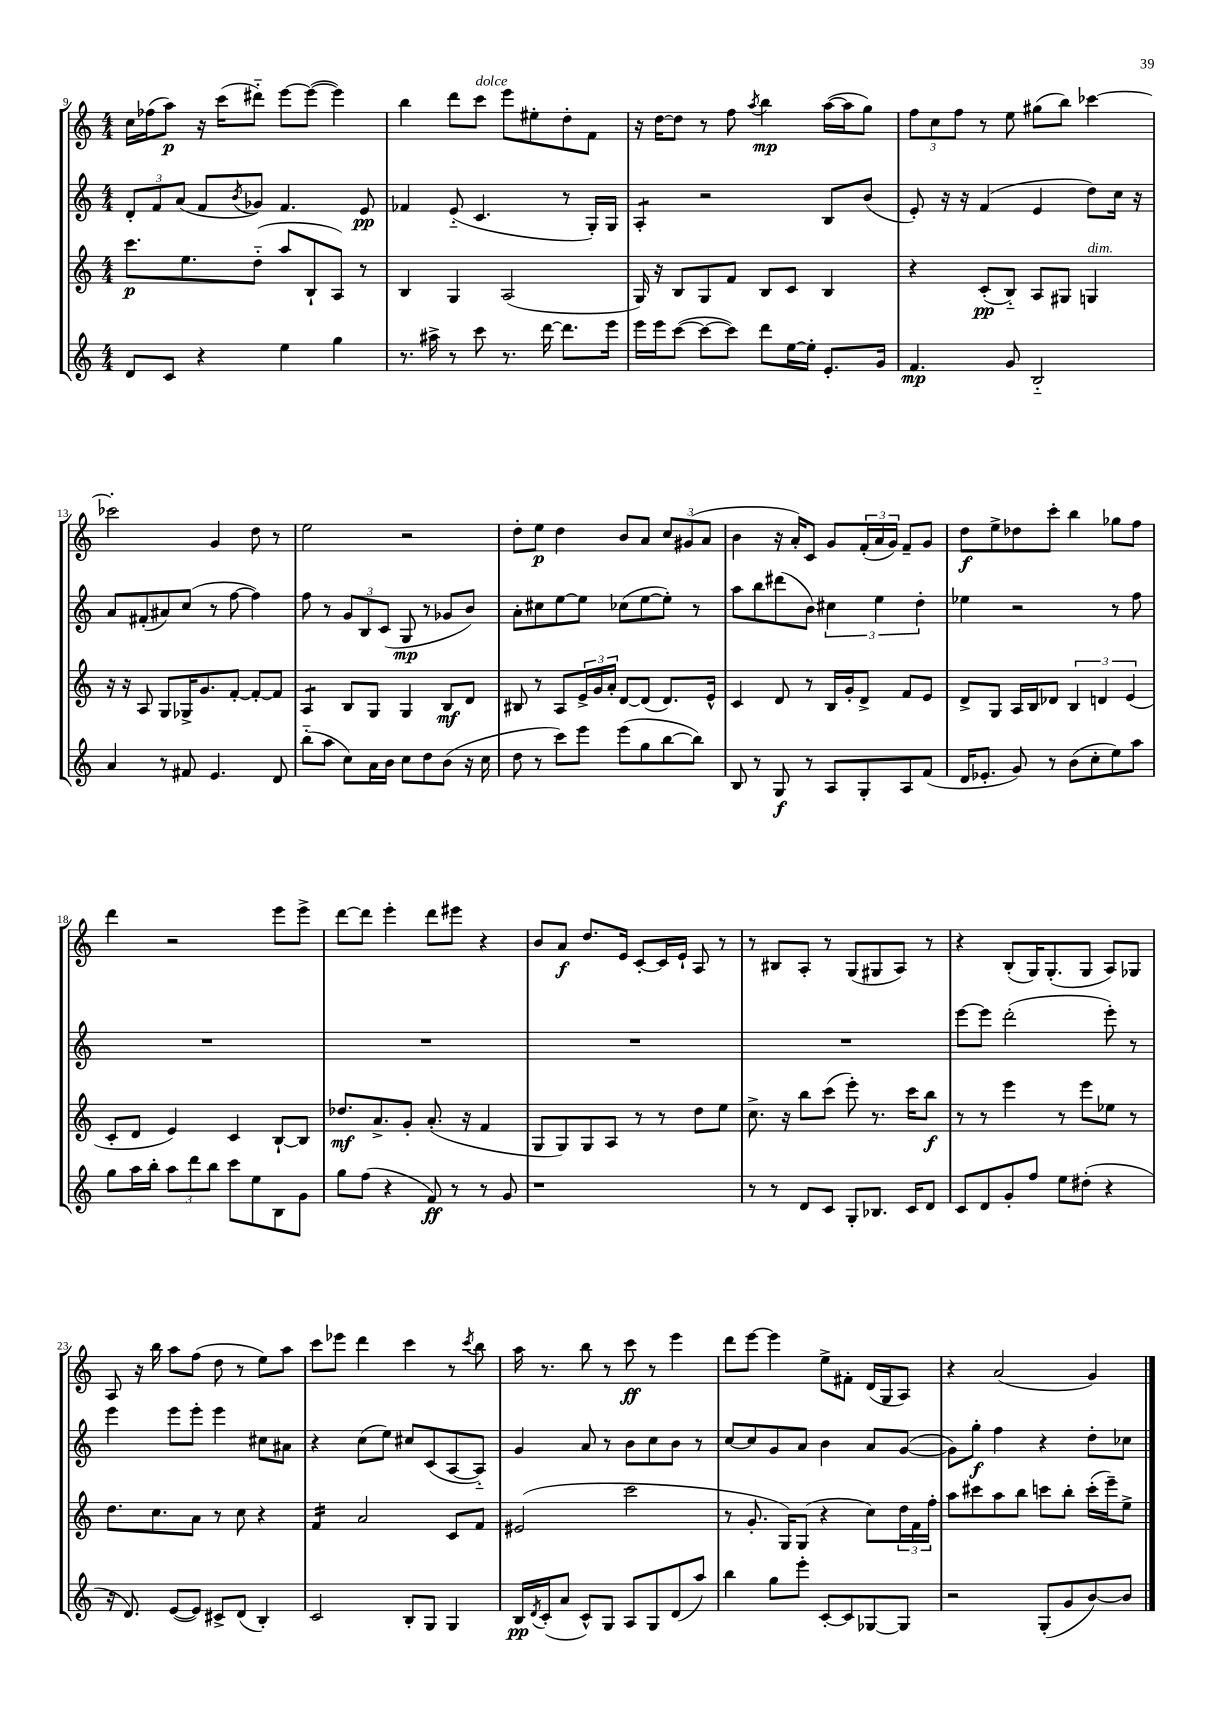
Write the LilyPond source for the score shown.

<<
\new StaffGroup <<
\new Staff = "s0" {
    \clef treble \key c \major \numericTimeSignature \time 4/4
    c''16 fes''16( a''8\p) r16 c'''16( dis'''8-_) e'''8~ e'''8~( e'''4) |
    b''4 d'''8 c'''8^\markup { \italic "dolce" } e'''8 eis''8-. d''8-. f'8 |
    r16 d''16~ d''8 r8 f''8 \acciaccatura { a''8 } b''4\mp a''16~( a''16 g''8) |
    \tuplet 3/2 { f''8 c''8 f''8 } r8 e''8 gis''8( b''8) ces'''4~ |
    ces'''2-. g'4 d''8 r8 |
    e''2 r2 |
    d''8-. e''8\p d''4 b'8 a'8 \tuplet 3/2 { c''8 gis'8( a'8 } |
    b'4 r16 a'16-.) c'8 g'8 \tuplet 3/2 { f'16-.( a'16 g'16) } f'8-- g'8 |
    d''8\f e''8-> des''8 c'''8-. b''4 ges''8 f''8 |
    d'''4 r2 e'''8 e'''8-> |
    d'''8~ d'''8 e'''4-. d'''8 eis'''8 r4 |
    b'8 a'8\f d''8. e'16 c'8~-. c'16 e'16-! a8 r8 |
    r8 bis8 a8-. r8 g8( gis8 a8) r8 |
    r4 b8-.( g16) g8.-.( g8 a8) ges8 |
    a8 r16 b''16 a''8 f''8( d''8 r8 e''8) a''8 |
    c'''8 ees'''8 d'''4 c'''4 r8 \acciaccatura { c'''8 } b''8 |
    a''16 r8. b''8 r8 c'''8\ff r8 e'''4 |
    d'''8 e'''8~ e'''4 e''8-> fis'8-. d'16( g16 a8) |
    r4 a'2( g'4) \bar "|." |
}
\new Staff = "s1" {
    \clef treble \key c \major \numericTimeSignature \time 4/4
    \tuplet 3/2 { d'8-. f'8 a'8( } f'8 \acciaccatura { b'8 } ges'8) f'4. e'8\pp |
    fes'4 e'8-_( c'4. r8 g16-.) g16 |
    a4:8-. r2 b8 b'8( |
    e'8-.) r16 r16 f'4( e'4 d''8) c''16 r16 |
    a'8 fis'8-.( ais'8) c''8( r8 f''8~ f''4) |
    f''8 r8 \tuplet 3/2 { g'8 b8 c'8( } g8\mp r8 ges'8 b'8) |
    a'8-. cis''8 e''8~ e''8 ces''8( e''8~ e''8-.) r8 |
    a''8 b''8 dis'''8( b'8) \tuplet 3/2 { cis''4 e''4 d''4-. } |
    ees''4 r2 r8 f''8 |
    R1 |
    R1 |
    R1 |
    R1 |
    e'''8~ e'''8 d'''2-.( e'''8-.) r8 |
    e'''4 e'''8 e'''8-. e'''4 cis''8 ais'8 |
    r4 c''8( e''8) cis''8 c'8( a8~ a8-_) |
    g'4 a'8 r8 b'8 c''8 b'8 r8 |
    c''8~ c''8 g'8 a'8 b'4 a'8 g'8~( |
    g'8) g''8-.\f f''4 r4 d''8-. ces''8 \bar "|." |
}
\new Staff = "s2" {
    \clef treble \key c \major \numericTimeSignature \time 4/4
    c'''8.\p e''8. d''8-_( a''8 b8-! a8) r8 |
    b4 g4 a2( |
    g16) r16 b8 g8 f'8 b8 c'8 b4 |
    r4 c'8-.\pp( b8-_) a8 gis8 g4^\markup { \italic "dim." } |
    r16 r16 a8 g8 ges16-> g'8. f'8~-. f'8~-. f'8 |
    a4:8 b8 g8 g4 b8\mf d'8 |
    bis8 r8 a8 \tuplet 3/2 { e'16-> g'16 a'16-. } d'8~ d'8( d'8.) e'16-^ |
    c'4 d'8 r8 b16 g'16-. d'8-> f'8 e'8 |
    d'8-> g8 a16 b16 des'8 \tuplet 3/2 { b4 d'4 e'4( } |
    c'8-. d'8 e'4) c'4 b8~-! b8 |
    des''8.\mf a'8.-> g'8-. a'8.-.( r16 f'4 |
    g8 g8) g8 a8 r8 r8 d''8 e''8 |
    c''8.-> r16 b''8 c'''8( e'''8-.) r8. c'''16 b''8\f |
    r8 r8 e'''4 r8 e'''8 ees''8 r8 |
    d''8. c''8. a'8 r8 c''8 r4 |
    f'4:16 a'2 c'8 f'8 |
    eis'2( c'''2 |
    r8 g'8.-. g16) g8( r4 c''8) \tuplet 3/2 { d''16 f'16 f''16-. } |
    a''8 cis'''8 a''8 b''8 c'''8 b''8-. c'''16-.( e'''16--) e''8-> \bar "|." |
}
\new Staff = "s3" {
    \clef treble \key c \major \numericTimeSignature \time 4/4
    d'8 c'8 r4 e''4 g''4 |
    r8. ais''16-> r8 c'''8 r8. d'''16~ d'''8. e'''16 |
    e'''16 e'''16 c'''8~( c'''8~ c'''8) d'''8 e''16~ e''16-. e'8.-. g'16 |
    f'4.\mp g'8 b2-_ |
    a'4 r8 fis'8 e'4. d'8 |
    b''8-_( a''8 c''8) a'16 b'16 c''8 d''8 b'8( r16 c''16 |
    d''8 r8 c'''8) e'''8 e'''8( g''8 b''8~ b''8) |
    b8 r8 g8\f r8 a8 g8-. a8 f'8( |
    d'16 ees'8.-. g'8) r8 b'8( c''8-. e''8) a''8 |
    g''8 a''16 b''16-. \tuplet 3/2 { a''8 d'''8 b''8 } c'''8 e''8 b8 g'8 |
    g''8 f''8( r4 f'8\ff) r8 r8 g'8 |
    r1 |
    r8 r8 d'8 c'8 g8-. bes8. c'16 d'8 |
    c'8 d'8 g'8-. f''8 e''8 dis''8-.( r4 |
    r16 d'8.) e'8~( e'8) cis'8-> d'8( b4-.) |
    c'2 b8-. g8 g4 |
    b16\pp \acciaccatura { d'8 } c'16-.( a'8 c'8-^) g8 a8 g8 d'8( a''8) |
    b''4 g''8 e'''8-. c'8~-. c'8 ges8~ ges8 |
    r2 g8-.( g'8 b'8~) b'8 \bar "|." |
}
>>
>>
\layout { \context { \Score currentBarNumber = #9 } }
